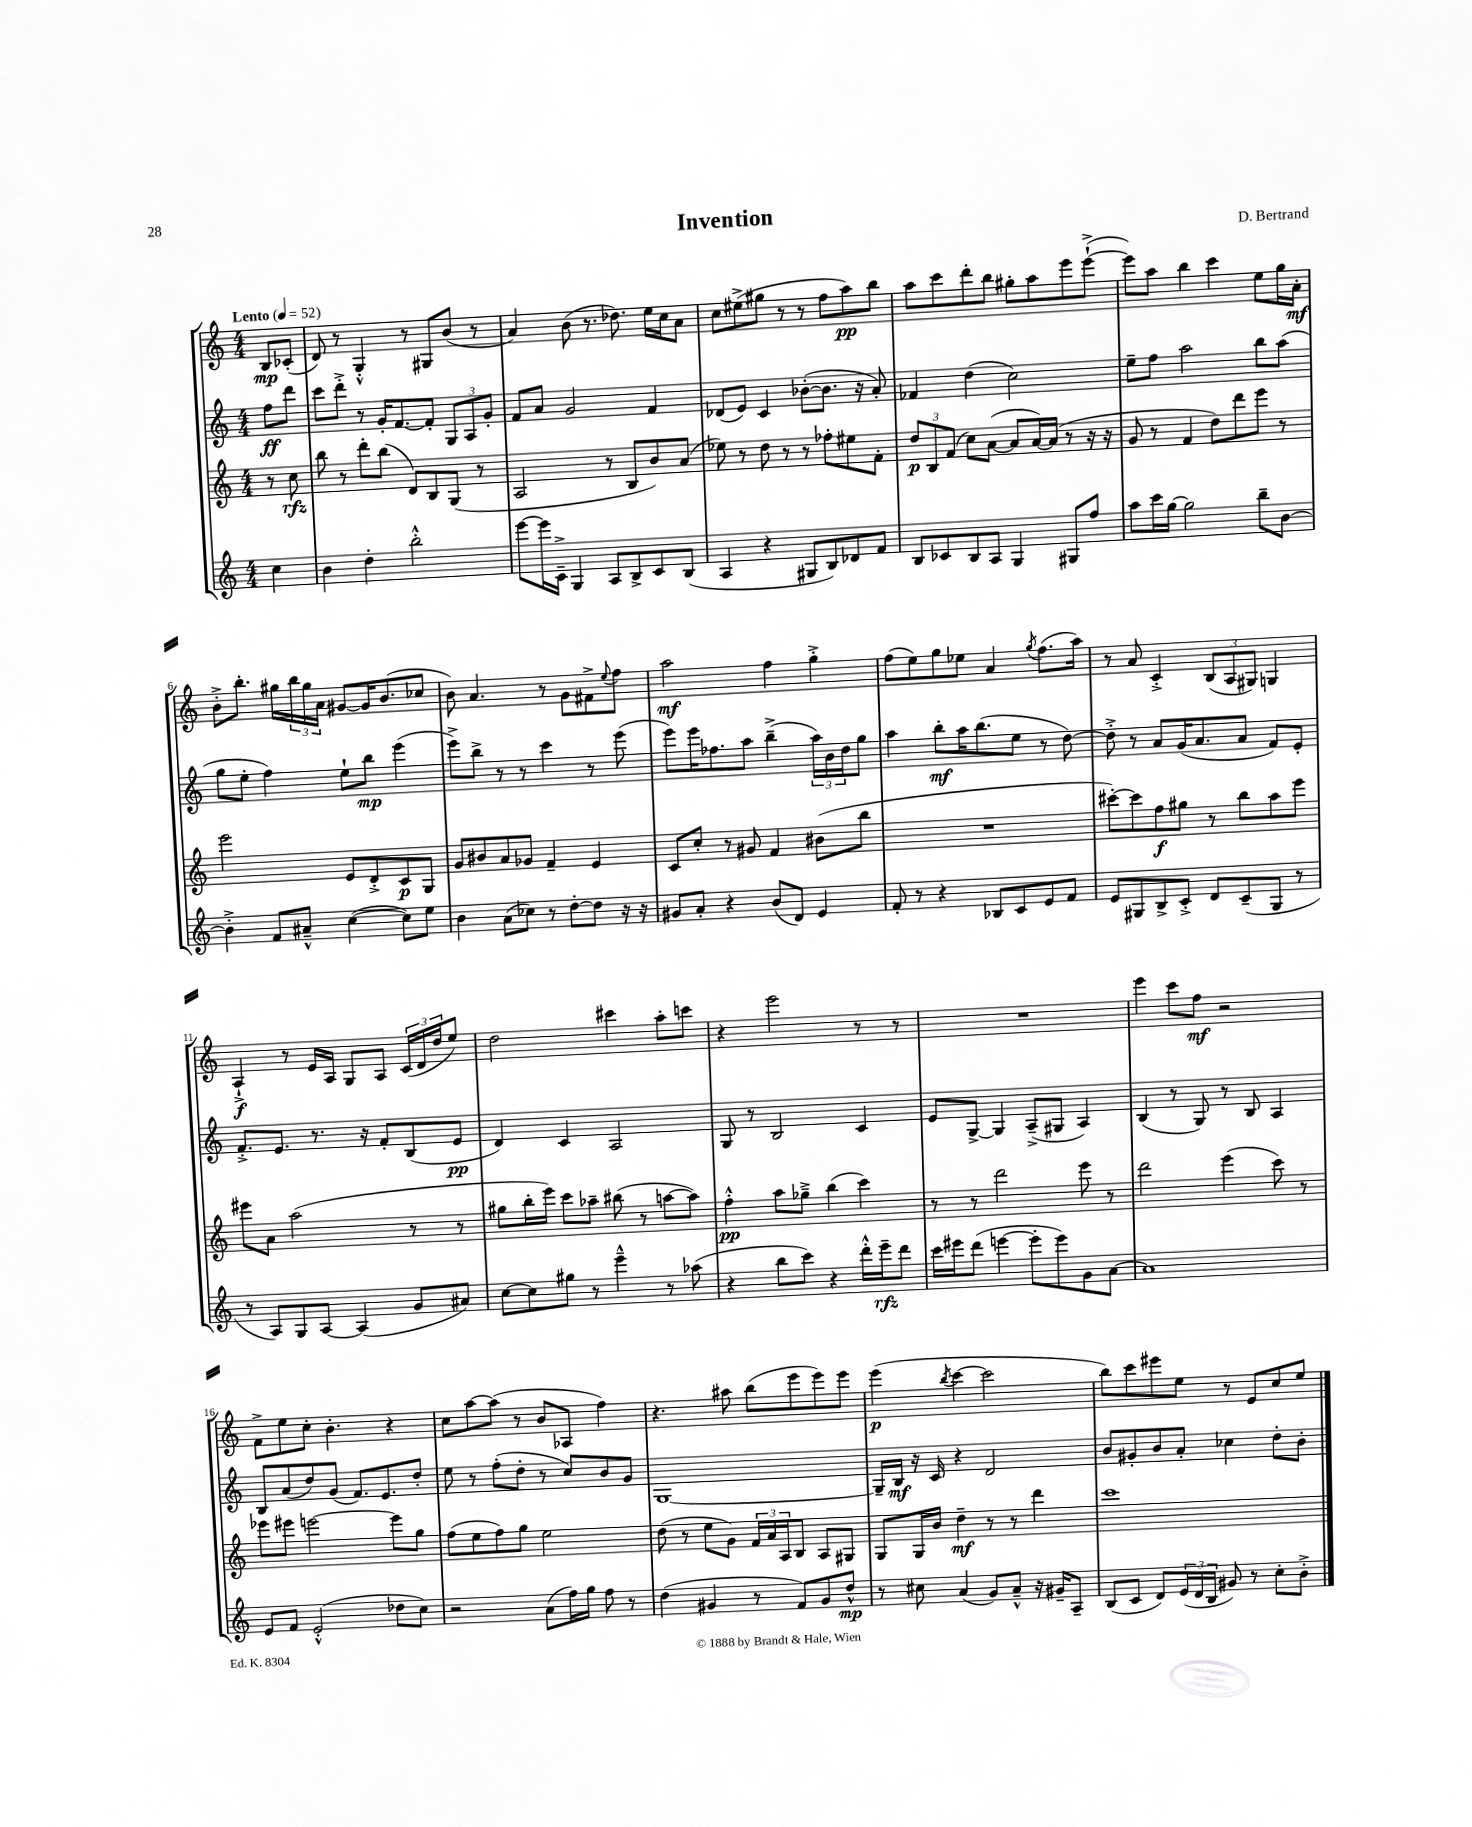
\header { title = "Invention" composer = "D. Bertrand" }
<<
\new StaffGroup <<
\new Staff = "s0" {
    \clef treble \key c \major \numericTimeSignature \time 4/4 \partial 4 \tempo "Lento" 4 = 52
    b8\mp ces'8-.( |
    d'8) r8 g4-.-^ r8 gis8 b'8( r8 |
    a'4) b'8( r8. des''8.) e''16 c''16 a'8 |
    c''8 eis''8->( gis''8 r8 r8 f''8 a''8\pp) b''8 |
    a''8 c'''8 d'''8-. b''8 gis''8-. a''8 e'''8 e'''8~-!->( |
    e'''8) a''8 b''4 c'''4 e''8 g''16 a'16-.\mf |
    b'8-.-> b''8.-. gis''16 \tuplet 3/2 { b''16 gis''16 a'16 } gis'8~ gis'16 b'8.( ces''8 |
    b'8) a'4. r8 g'8 fis'8-> \appoggiatura { e''8 } f''8 |
    a''2\mf f''4 g''4-.-> |
    f''8( e''8) g''8 ees''8 a'4 \acciaccatura { g''8 } f''8.( a''16) |
    r8 a'8 c'4-.-> \tuplet 3/2 { b8( a8 gis8) } g4 |
    a4-!->\f r8 e'16 a16 g8 a8 \tuplet 3/2 { c'16( d'16 d''16 } e''8) |
    d''2 cis'''4 a''8-. c'''8 |
    r4 e'''2 r8 r8 |
    R1 |
    e'''4 c'''8 f''8\mf r2 |
    f'8-> e''8 c''8-. b'4.-. r4 |
    c''8 a''8~ a''8( r8 b'8 aes8 f''4) |
    r4. ais''8 b''8( e'''8 e'''8) e'''8 |
    e'''4\p( \acciaccatura { b''8 } c'''4~ c'''2 |
    b''8) c'''8 eis'''8 e''8 r8 e'8 c''8 e''8 \bar "|." |
}
\new Staff = "s1" {
    \clef treble \key c \major \numericTimeSignature \time 4/4 \partial 4
    f''8\ff d'''8 |
    c'''8 d'''8-.-> r8 g'16-. f'8.~ f'8-. \tuplet 3/2 { g8 a8 g'8-. } |
    f'8 a'8 g'2 f'4 |
    des'8( e'8) c'4 bes'8~-.( bes'8. r16 a'8-.) |
    fes'4 d''4( c''2) |
    e''8-- f''8 a''2 b''8 a''8( |
    g''8 e''8-. f''4) e''8-! b''8\mp e'''4( |
    e'''8->) b''8-> r8 r8 c'''4 r8 e'''8( |
    e'''8) e'''16 fes''8. a''8 b''4--->( \tuplet 3/2 { a''16) b'16 d''16 } g''8 |
    a''4 b''8-.\mf a''16 b''8.( e''8 r8 d''8~) |
    d''8-.-> r8 a'8 g'16( a'8. a'8 f'8) e'8-. |
    f'8.-.-> e'8. r8. r16 f'8-. b8( e'8\pp |
    d'4) c'4 a2 |
    g8 r8 b2 c'4 |
    e'8 g8~-> g4 a8--->( gis8 a4) |
    b4( r8 g8) r8 b8 a4 |
    b8 a'8( d''8) g'8( f'8.) e'8. d''8-. |
    e''8 r8 f''8-.( d''8-. r8 c''8) b'8 g'8 |
    g1~ |
    g16-- b16\mf r16 c'16 r4 d'2 |
    b'8 gis'8-. b'8 a'8-. ces''4 d''8-. b'8-. \bar "|." |
}
\new Staff = "s2" {
    \clef treble \key c \major \numericTimeSignature \time 4/4 \partial 4
    r8 c''8\rfz |
    b''8 r8 d'''8-. b''8( d'8) b8 g8( r8 |
    a2 r8 b8 b'8) a'8( |
    ees''8) r8 d''8 r8 r8 fes''8-. eis''8 f'8-. |
    \tuplet 3/2 { d''8\p b8 f'8( } c''8) a'8~( a'8 a'16~) a'16( r8 r16 r16 |
    g'8 r8 f'4 d''8) d'''8 e'''8 r8 |
    e'''2 e'8 d'8-.-> c'8\p g8 |
    g'8 bis'8 a'8 ges'8 f'4-- e'4 |
    c'8 c''8-. r8 gis'8 f'4 bis'8( b''8 |
    R1 |
    cis'''8~-.) cis'''8 f''8\f gis''8 r8 b''8 a''8 e'''8 |
    eis'''8 a'8 a''2( r8 r8 |
    gis''8 b''16-. e'''16) c'''8 aes''8-- bis''8( r8 a''8~ a''8) |
    f''4-.-^\pp a''8 ges''8---> b''4( c'''4) |
    r8 r8 d'''2 e'''8 r8 |
    d'''2 e'''4( c'''8) r8 |
    ees'''8 eis'''8 e'''2~ e'''8 g''8 |
    f''8( e''8 f''8) g''8 e''2 |
    d''8( r8 e''8 g'8) \tuplet 3/2 { f'16 a'16 a16 } b8 a8 gis8 |
    g8 g16 b'16 d''4--\mf r8 r8 d'''4 |
    c'''1 \bar "|." |
}
\new Staff = "s3" {
    \clef treble \key c \major \numericTimeSignature \time 4/4 \partial 4
    c''4 |
    b'4 d''4-. b''2-.-^ |
    e'''8~ e'''16 c'16---> g4 a8 b8-> c'8 b8( |
    a4 r4 gis8 b8) des'8 f'8 |
    b8 ces'8 b8 a8 g4 gis8 f''8 |
    a''8 c'''16 g''16~ g''2 b''8-- b'8~ |
    b'4-.-> f'8 ais'8---^ c''4~( c''8) e''8 |
    b'4 a'8( ces''8) r8 d''8~-. d''8 r16 r16 |
    gis'8 a'8-. r4 b'8( d'8) e'4 |
    f'8-. r8 r4 bes8 c'8 e'8 f'8 |
    e'8 gis8 b8-> c'8-.-> d'8 c'8--( gis8 r8 |
    r8 a8) g8 a8~ a4( g'8 ais'8) |
    c''8~ c''8 gis''8 r8 e'''4---^ r8 aes''8( |
    r4 b''8 c'''8) r4 d'''16-.-^ e'''16--\rfz d'''8 |
    c'''16 eis'''16 d'''8( e'''4~ e'''8-. e'''8) g'8 a'8~ |
    a'1 |
    e'8 f'8 e'2-.-^( des''8 c''8) |
    r2 a'8( f''16) g''16 f''8 r8 |
    d''4( gis'4 r8 f'8) gis'8 d''8-^\mp |
    r8 cis''8 a'4( g'8) a'8---^ r16 gis'16-- a8-- |
    b8( c'8 d'8) \tuplet 3/2 { e'16( d'16 b16 } gis'8) r8 c''8-. b'8-.-> \bar "|." |
}
>>
>>
